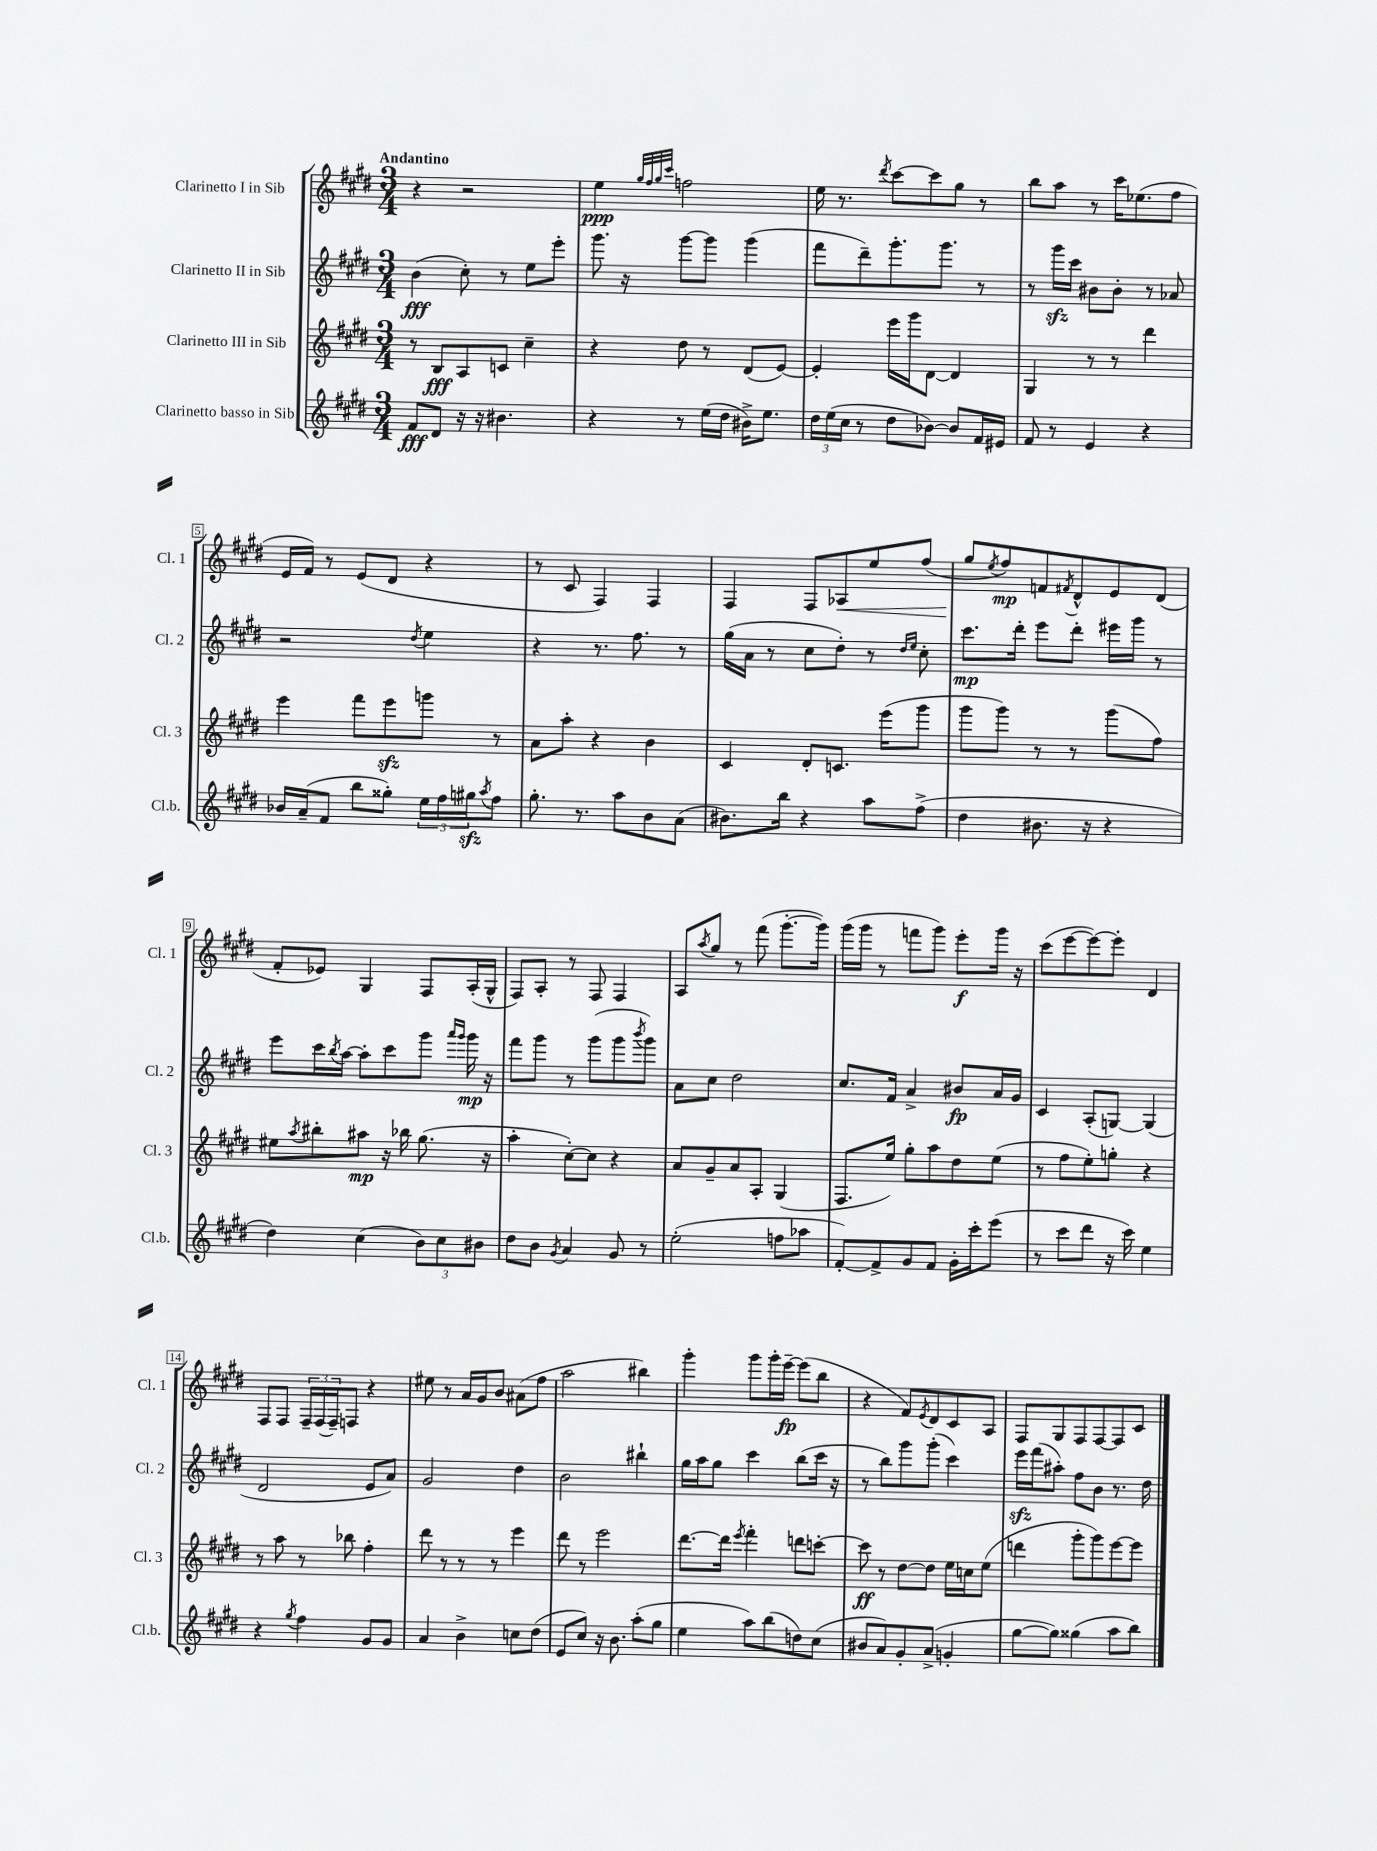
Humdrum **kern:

**kern	**kern	**kern	**kern
*staff4	*staff3	*staff2	*staff1
*clefG2	*clefG2	*clefG2	*clefG2
*k[f#c#g#d#]	*k[f#c#g#d#]	*k[f#c#g#d#]	*k[f#c#g#d#]
*M3/4	*M3/4	*M3/4	*M3/4
8f#	8r	(4b	4r
8d#	8B	.	.
16r	8A	8cc#')	2r
16r	.	.	.
4.b#	8c	8r	.
.	4cc#~	8ee	.
.	.	8eee'	.
=	=	=	=
4r	4r	8.ggg#	4ee
.	.	16r	.
.	.	.	32qqgg#
.	.	.	32qqff#
.	.	.	32qqgg#
.	.	.	32qqccc#
8r	8dd#	[8ggg#	2ff
(16ee	8r	8ggg#]	.
16dd#	.	.	.
16b#^)	(8d#	(4ggg#	.
8.ee	.	.	.
.	[8e)	.	.
=	=	=	=
24dd#	4e']	8fff#	16ee
(24ee	.	.	.
.	.	.	8.r
24cc#	.	.	.
8r	.	8ddd#~)	.
.	.	.	8qddd#
8dd#	16eee	8.ggg#'	[8ccc#
.	16ggg#	.	.
[8b-)	[8d#	.	8ccc#]
.	.	8.ggg#	.
8b-]	4d#]	.	8gg#
16f#	.	8r	8r
16e#	.	.	.
=	=	=	=
8f#	4G#	8r	8bb
8r	.	16ggg#	8aa
.	.	16ccc#	.
4e	8r	8b#	8r
.	8r	8b#'	16ccc#
.	.	.	(8.ee-
4r	4ddd#	8r	.
.	.	8a-	8ff#
=	=	=	=
16b-	4eee	2r	16e
(16a~	.	.	16f#)
8f#	.	.	8r
8bb	8fff#	.	(8e
8gg##')	8eee	.	8d#
.	.	8qdd#	.
24ee	8ggg	4ee	4r
24ff#	.	.	.
24gg#	.	.	.
8qaa	.	.	.
8ff#	8r	.	.
=	=	=	=
8.gg#'	8a	4r	8r
.	8aa'	.	8c#
8.r	.	.	.
.	4r	8.r	4F#)
8aa	.	.	.
.	.	8.ff#	.
8b	4b	.	4F#
(8a	.	8r	.
=	=	=	=
8.b#)	4c#	(16gg#	4F#
.	.	16a	.
.	.	8r	.
16bb	.	.	.
4r	8d#'	8cc#	8F#
.	8.c	8dd#')	8A-
8aa	.	8r	8ee
.	(16eee	.	.
.	.	16qqdd#	.
.	.	16qqee	.
(8ff#^	8ggg#	8cc#'	(8ff#
=	=	=	=
4dd#	8ggg#	8.ccc#	8gg#
.	.	.	8qee
.	8ggg#)	.	8ff#)
.	.	16ddd#'	.
8.b#	8r	8eee	8f
.	.	.	8qf#
.	8r	8ddd#'	8d#^^
16r	.	.	.
4r	(8ggg#	16eee#	8e
.	.	16ggg#	.
.	8ff#)	8r	(8d#
=	=	=	=
4dd#)	8ee#	8eee	8f#'
.	8qaa	.	.
.	8bb#'	16ccc#	8e-)
.	.	8qbb	.
.	.	[16aa	.
(4cc#	8aa#	8aa']	4G#
.	16r	8ccc#	.
.	16bb-	.	.
12b)	(8.gg#	8ggg#	8F#
12cc#	.	.	.
.	.	16qqaaa	.
.	.	16qqggg#	.
.	.	16ggg#	(16A'
12b#	.	.	.
.	16r	16r	16G#^^
=	=	=	=
8dd#	4aa'	8fff#	8F#)
8b	.	8ggg#	8A'
8qg#	.	.	.
4a	[8cc#')	8r	8r
.	8cc#]	(8ggg#	8F#
8g#	4r	8ggg#	4F#
.	.	8qbbb	.
8r	.	8ggg#)	.
=	=	=	=
(2ee'	8a	8a	8A
.	.	.	8qaa
.	8g#~	8cc#	8gg#
.	8a	2dd#	8r
.	8A'	.	(8fff#
8ff	(4G#	.	[8.ggg#'
8aa-	.	.	.
.	.	.	16ggg#])
=	=	=	=
[8f#')	8.F#	8.cc#	(16ggg#
.	.	.	16ggg#
8f#^]	.	.	8r
.	16ee)	16f#	.
8g#	8gg#'	4a^	8fff
8f#	8aa	.	8ggg#)
16g#'	8dd#	8b#	8eee'
16ccc#'	.	.	.
(8eee	(8ee	16a	16ggg#
.	.	16g#	16r
=	=	=	=
8r	8r	4c#	(8ccc#
8ccc#	8ff#	.	[8eee
8ddd#	8ee')	(8A'	8eee_)
16r	8gg'	[8G)	8eee']
16ccc#)	.	.	.
4ee	4r	(4G]	4d#
=	=	=	=
4r	8r	2d#	8F#
.	8aa	.	8F#
8qgg#	.	.	.
4ff#	8r	.	24F#~
.	.	.	(24F#
.	.	.	24F#~)
.	8bb-	.	8F
8g#	4ff#'	8e	4r
8g#	.	8a)	.
=	=	=	=
4a	8ddd#	2g#	8ee#
.	8r	.	8r
4b^	8r	.	16a
.	.	.	16g#
.	8r	.	8b
8cc	4eee	4dd#	(8a#
(8dd#	.	.	8ff#
=	=	=	=
8e	8ddd#	2b	2aa
8cc#)	8r	.	.
16r	2eee	.	.
8.b	.	.	.
(8aa'	.	4bb#`	4bb#)
8gg#	.	.	.
=	=	=	=
4ee	[8.ddd#	16gg#	4ggg#'
.	.	16aa	.
.	.	8gg#	.
.	16ddd#]	.	.
.	8qeee	.	.
8aa)	4fff#'	4ccc#	8ggg#
(8bb	.	.	16ggg#'
.	.	.	[16eee~
8dd)	8ddd	(8bb	(8eee]
(8cc#	[8ccc'	16ccc#	8bb
.	.	16r	.
=	=	=	=
8b#	8ccc]	8r	4r
8a)	8r	8bb)	.
8g#'	[8dd#	8ggg#	8f#)
.	.	.	8qe
(8a^	8dd#]	(8ggg#'	8d#
4g'	16ee	4ccc#)	8c#
.	16cc	.	.
.	(8ee	.	8A
=	=	=	=
[8gg#	4ddd	16eee	8F#
.	.	(16fff#	.
8gg#])	.	8aa#')	8G#
(4gg##	8ggg#'	8ff#	8F#
.	8ggg#)	8b	[8F#
8aa	[8eee	8.r	8F#]
8bb)	8eee]	.	8c#
.	.	16dd#	.
==	==	==	==
*-	*-	*-	*-
